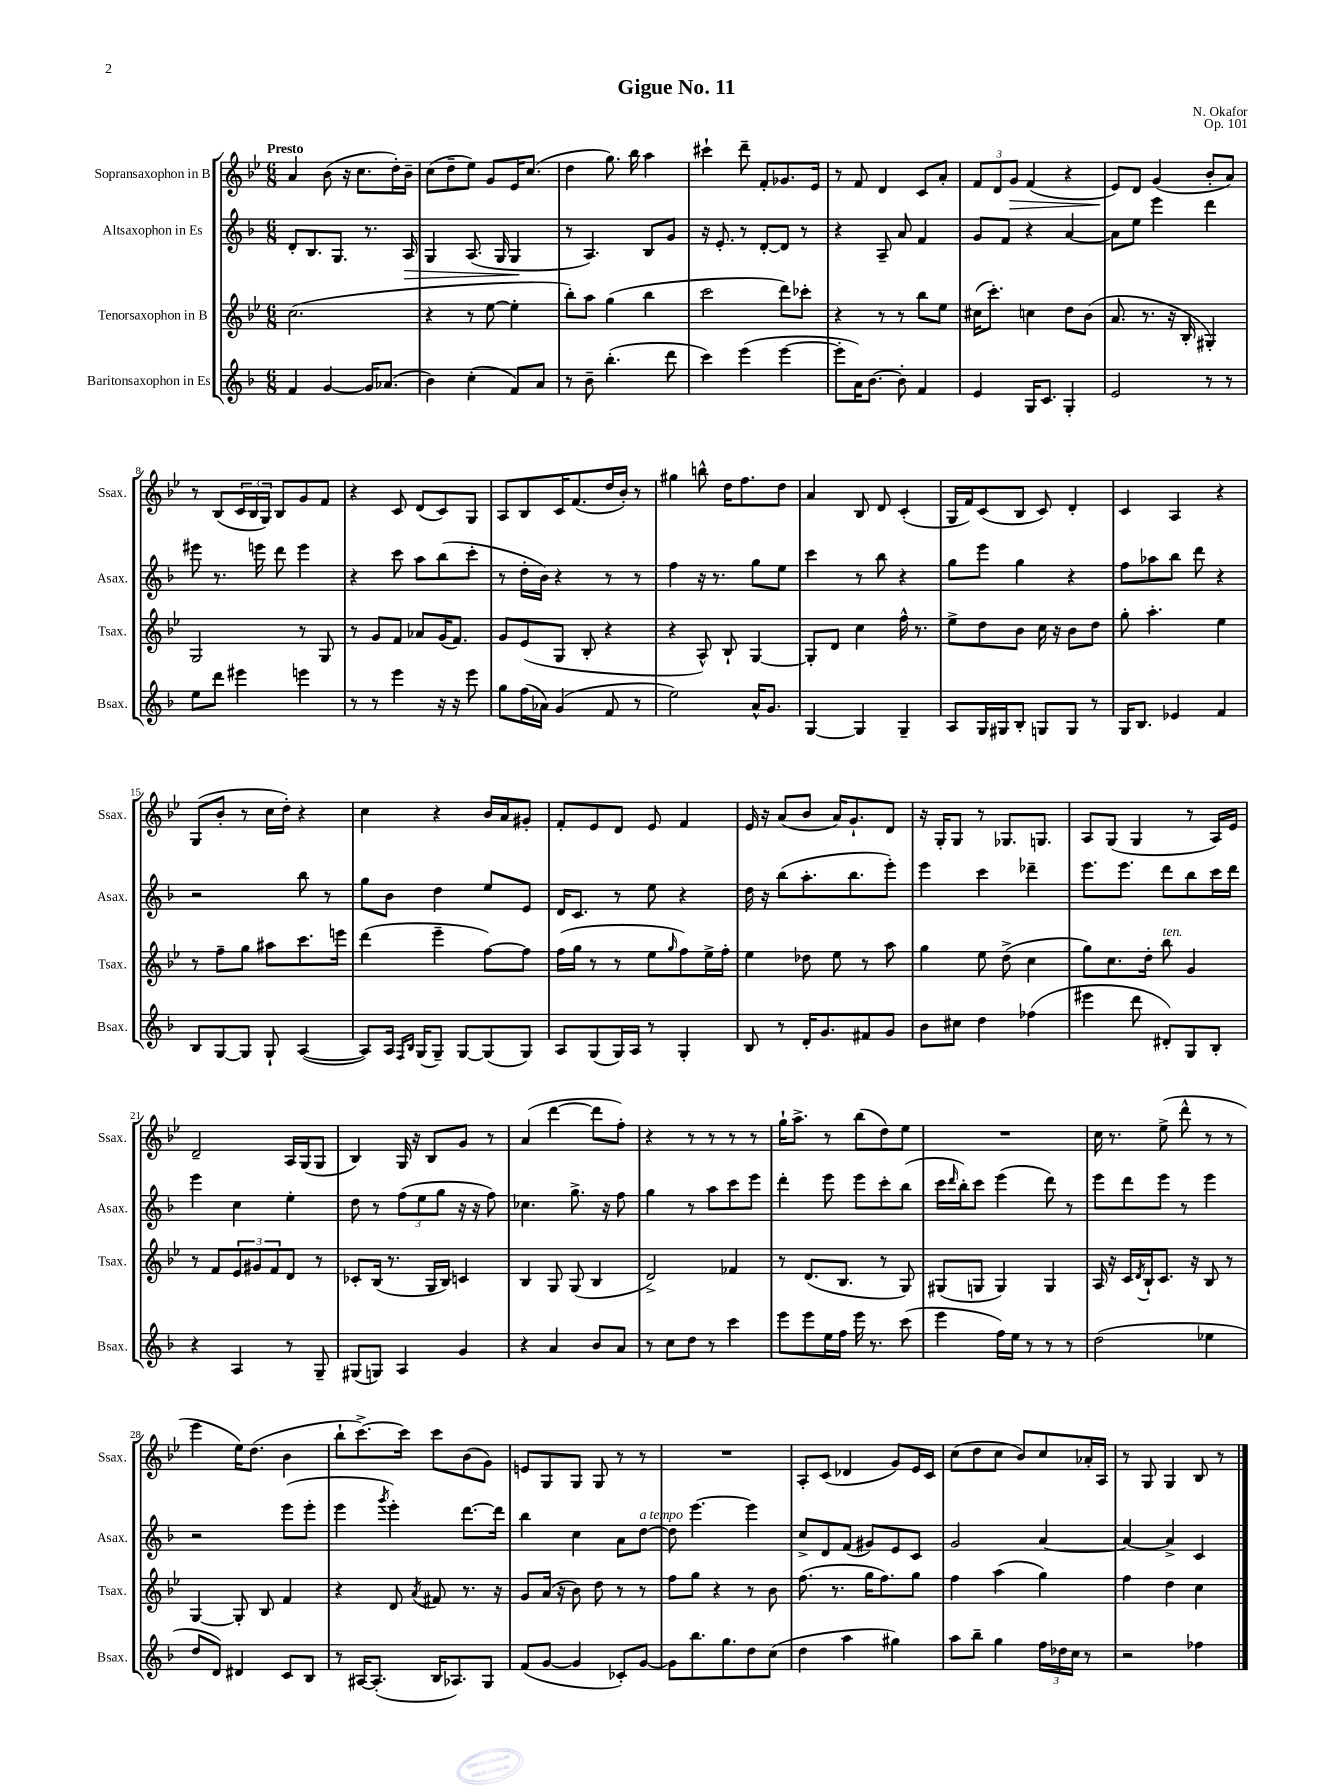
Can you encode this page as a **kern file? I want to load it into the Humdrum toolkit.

**kern	**kern	**kern	**kern
*staff4	*staff3	*staff2	*staff1
*clefG2	*clefG2	*clefG2	*clefG2
*k[b-]	*k[b-e-]	*k[b-]	*k[b-e-]
*M6/8	*M6/8	*M6/8	*M6/8
4f	(2.cc	8d'	4a
.	.	8.B-	.
[4g	.	.	(8b-
.	.	8.G	.
.	.	.	16r
.	.	.	8.cc
16g]	.	8.r	.
(8.a-	.	.	.
.	.	.	16dd')
.	.	16A	16b-~
=	=	=	=
4b-)	4r	4G	(8cc
.	.	.	8dd~
(4cc'	8r	(8.A	8ee-)
.	[8ee-	.	8g
.	.	16G	.
8f)	4ee-']	4G	16e-
.	.	.	(8.cc
8a	.	.	.
=	=	=	=
8r	8bb-')	8r	4dd
8b-~	8aa	4.A)	.
(4.bb-'	(4gg	.	8.gg)
.	.	.	16bb-
.	4bb-	8B-	4aa
8ddd	.	8g	.
=	=	=	=
4ccc)	2ccc	16r	4ccc#`
.	.	8.e'	.
(4eee	.	8r	8ddd~
.	.	[8d'	8f'
[4eee	8ddd)	8d]	8.g-
.	8ccc-'	8r	.
.	.	.	16e-
=	=	=	=
8eee']	4r	4r	8r
16a)	.	.	8f
[8.b-	.	.	.
.	8r	8A~	4d
8b-']	8r	8a	.
4f	8bb-	4f	8c
.	8ee-	.	8a'
=	=	=	=
4e	(16cc#	8g	12f
.	8.ccc')	.	.
.	.	.	12d
.	.	8f	.
.	.	.	12g
16G	4cc	4r	(4f
8.c	.	.	.
4G'	8dd	[4a	4r
.	(8b-	.	.
=	=	=	=
2e	8.a	8a]	8e-)
.	.	8ee	8d
.	8.r	.	.
.	.	4eee	(4g
.	16r	.	.
.	16B-'	.	.
8r	4G#')	4ddd	8b-'
8r	.	.	8a)
=	=	=	=
8ee	2G	8eee#	8r
8ddd	.	8.r	(8B-
4eee#	.	.	24c
.	.	.	24B-
.	.	16eee	.
.	.	.	24G)
.	.	8ddd	8B-
4eee	8r	4eee	8g
.	8G	.	8f
=	=	=	=
8r	8r	4r	4r
8r	8g	.	.
4eee	8f	8ccc	8c
.	8a-	8aa	(8d
16r	(16g	(8bb-	8c)
16r	8.f)	.	.
8eee	.	8ccc'	8G
=	=	=	=
8gg	8g	8r	8A
(16ff	(8e-	16dd'	8B-
16a-)	.	16b-)	.
(4g	8G	4r	16c
.	.	.	(8.f
.	8B-'	.	.
8f	4r	8r	16dd
.	.	.	16b-')
8r	.	8r	8r
=	=	=	=
2ee)	4r	4ff	4gg#
.	8A^^)	16r	8bb^^
.	.	8.r	.
.	8B-`	.	16dd
.	.	.	8.ff
16a^^	[4G	8gg	.
8.g	.	.	.
.	.	8ee	8dd
=	=	=	=
[4G	8G']	4ccc	4a
.	8d	.	.
4G]	4cc	8r	8B-
.	.	8bb-	8d
4G~	16ff^^	4r	(4c'
.	8.r	.	.
=	=	=	=
8A	8ee-^	8gg	16G
.	.	.	16f)
16G	8dd	8eee	(8c
16G#	.	.	.
8B-'	8b-	4gg	8B-
8G	16cc	.	8c)
.	16r	.	.
8G	8b-	4r	4d'
8r	8dd	.	.
=	=	=	=
16G	8gg'	8ff	4c
8.B-	.	.	.
.	4.aa'	8aa-	.
4e-	.	8bb-	4A
.	.	8ddd	.
4f	4ee-	4r	4r
=	=	=	=
8B-	8r	2r	(8G
[8G	8ff~	.	8b-'
8G]	8gg	.	8r
8G`	8aa#	.	16cc
.	.	.	16dd')
([4A	8.ccc	8bb-	4r
.	.	8r	.
.	16eee	.	.
=	=	=	=
8A])	(4ddd	8gg	4cc
16A	.	8b-	.
16qqF	.	.	.
16qqB-	.	.	.
(16G	.	.	.
8G~)	4eee-~	4dd	4r
[8G	.	.	.
(8G]	[8ff)	8ee	16b-
.	.	.	16a
8G)	8ff]	8e	8g#'
=	=	=	=
8A	(16ff	16d	8f'
.	16gg	8.c	.
(8G	8r	.	8e-
16G)	8r	8r	8d
16A	.	.	.
8r	8ee-	8ee	8e-
.	16qqgg	.	.
4G'	8ff)	4r	4f
.	16ee-^	.	.
.	16ff'	.	.
=	=	=	=
8B-	4ee-	16dd	16e-
.	.	16r	16r
8r	.	(8bb-	(8a
16d'	8dd-	8.aa'	8b-
8.g	.	.	.
.	8ee-	.	16a)
.	.	8.bb-	8.g`
8f#	8r	.	.
8g	8aa	8eee')	8d
=	=	=	=
8b-	4gg	4eee	16r
.	.	.	16G'
8cc#	.	.	8G
4dd	8ee-	4ccc	8r
.	(8dd^	.	8.G-
(4ff-	4cc	4ddd-~	.
.	.	.	8.G
=	=	=	=
4eee#	8gg)	8.eee	8A
.	8.cc	.	(8G
.	.	8.eee	.
8ddd	.	.	4G
.	16dd'	.	.
8d#')	8bb-	8ddd	.
8G	4g	8bb-	8r
8B-'	.	16ccc	16A)
.	.	16ddd	16e-
=	=	=	=
4r	8r	4eee	2d~
.	8f	.	.
4A	12e-	4cc	.
.	12g#	.	.
.	12f	.	.
8r	8d	4ee'	16A
.	.	.	(16G
8G~	8r	.	8G
=	=	=	=
(8G#	8c-'	8dd	4B-)
8G)	(16B-	8r	.
.	8.r	.	.
4A	.	(12ff	16G
.	.	.	16r
.	.	12ee	.
.	16G	.	8B-
.	.	12gg	.
.	16B-)	.	.
4g	4c	16r	8g
.	.	16r	.
.	.	8ff)	8r
=	=	=	=
4r	4B-	4.cc-	(4a
4a	8G	.	[4ddd
.	(8G	8.gg^	.
8b-	4B-	.	8ddd]
.	.	16r	.
8a	.	8ff	8ff')
=	=	=	=
8r	2d^)	4gg	4r
8cc	.	.	.
8dd	.	8r	8r
8r	.	8aa	8r
4ccc	4f-	8ccc	8r
.	.	8eee	8r
=	=	=	=
8eee	8r	4ddd'	16gg`
.	.	.	8.aa^
8eee	(8.d	.	.
16ee	.	8eee	8r
16ff	8.B-	.	.
16eee	.	8eee	(8bb-
8.r	.	.	.
.	8r	8ccc'	8dd)
(8ccc	8G)	(8bb-	8ee-
=	=	=	=
4eee	(8G#	16ccc	2.r
.	.	16qqddd	.
.	.	16bb-')	.
.	8G	8ccc	.
16ff)	4G)	(4eee	.
16ee	.	.	.
8r	.	.	.
8r	4G	8ddd)	.
8r	.	8r	.
=	=	=	=
(2dd	16A	8eee	16cc
.	16r	.	8.r
.	16c	8ddd	.
.	8qd	.	.
.	16B-`	.	.
.	8.c	8eee	(8ee-^
.	.	8r	8ddd^^
.	16r	.	.
4ee-	8B-	4eee	8r
.	8r	.	8r
=	=	=	=
8dd	[4G	2r	4eee-
8d)	.	.	.
4d#	8G']	.	16ee-)
.	.	.	(8.dd
.	8B-	.	.
8c	4f	(8eee	4b-
8B-	.	8eee'	.
=	=	=	=
8r	4r	4eee	8bb-`
[16A#	.	.	[8.ccc^)
(8.A#']	.	.	.
.	.	8qggg	.
.	8d	4eee')	.
.	.	.	16ccc]
.	8qa	.	.
16B-	8f#	.	8ccc
8.A-)	.	.	.
.	8.r	[8.ddd	(8b-
8G	.	.	8g)
.	16r	16ddd]	.
=	=	=	=
(8f	8g	4bb-	8e
[8g	(16a	.	8G
.	16r	.	.
4g]	8b-)	4cc	8G
.	8dd	.	8G
8c-')	8r	8a	8r
[8g	8r	[8dd	8r
=	=	=	=
8g]	8ff	8dd]	2.r
8.bb-	8gg	[4.eee	.
.	4r	.	.
8.gg	.	.	.
8dd	8r	4eee]	.
(8cc	8b-	.	.
=	=	=	=
4dd	(8.ff	8cc^	8A'
.	.	8d	(8c
.	8.r	.	.
4aa	.	(8f	4d-
.	16gg	8g#)	.
.	8.ff)	.	.
4gg#)	.	8e	8g)
.	8gg	8c	16e-
.	.	.	16c
=	=	=	=
8aa	4ff	2g	(8cc
8bb-~	.	.	8dd
4gg	(4aa	.	8cc
.	.	.	8b-)
24ff	4gg)	[4a	8cc
24dd-	.	.	.
24cc	.	.	.
8r	.	.	16a-'
.	.	.	16A
=	=	=	=
2r	4ff	4a_	8r
.	.	.	8G
.	4dd	4a^]	4G
4ff-	4cc	4c	8B-
.	.	.	8r
==	==	==	==
*-	*-	*-	*-
